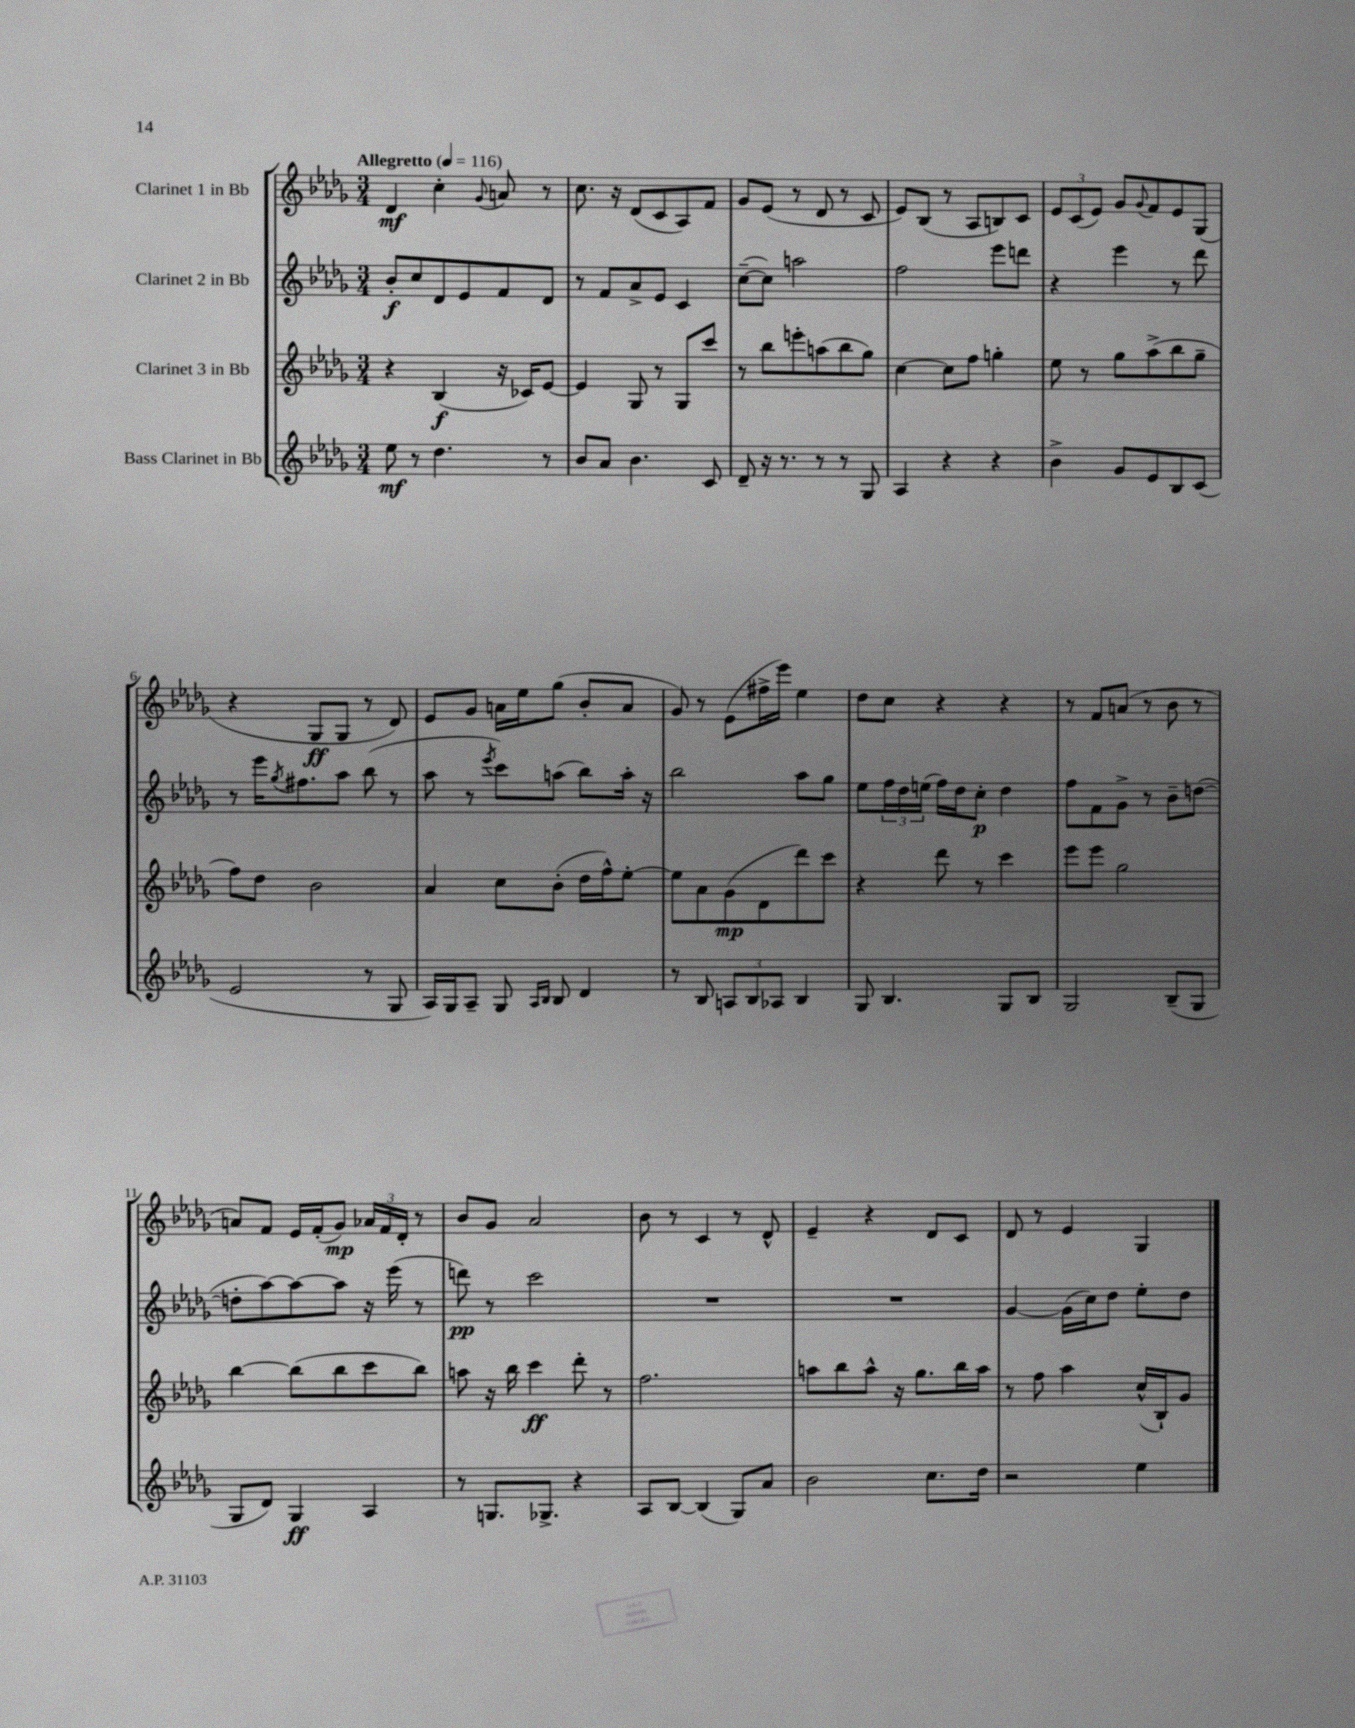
<<
\new StaffGroup <<
\new Staff = "s0" \with { instrumentName = "Clarinet 1 in Bb" } {
    \clef treble \key des \major \numericTimeSignature \time 3/4 \tempo "Allegretto" 4 = 116
    des'4\mf c''4-. \appoggiatura { ges'8 } a'8 r8 |
    c''8. r16 des'8( c'8 aes8) f'8 |
    ges'8 ees'8( r8 des'8 r8 c'8 |
    ees'8) bes8( r8 aes8 b8) c'8 |
    \tuplet 3/2 { ees'8 c'8( ees'8) } ges'8 \appoggiatura { ges'8 } f'8 ees'8 ges8( |
    r4 ges8\ff ges8 r8 des'8) |
    ees'8 ges'8 a'16 ees''16 ges''8( bes'8-. a'8 |
    ges'8) r8 ees'8( fis''16-> ees'''16) ees''4 |
    des''8 c''8 r4 r4 |
    r8 f'8 a'8( r8 bes'8 r8 |
    a'8) f'8 ees'16 f'16-.( ges'8\mp) \tuplet 3/2 { aes'16 f'16 des'16-. } r8 |
    bes'8 ges'8 aes'2 |
    bes'8 r8 c'4 r8 des'8-^ |
    ees'4-- r4 des'8 c'8 |
    des'8 r8 ees'4 ges4 \bar "|." |
}
\new Staff = "s1" \with { instrumentName = "Clarinet 2 in Bb" } {
    \clef treble \key des \major \numericTimeSignature \time 3/4
    bes'8-.\f c''8 des'8 ees'8 f'8 des'8 |
    r8 f'8 aes'8-> ees'8 c'4 |
    c''8~--( c''8) a''2 |
    f''2 ees'''8 d'''8 |
    r4 ees'''4 r8 des'''8 |
    r8 ees'''16 \acciaccatura { ges''8 } fis''8. aes''8 bes''8( r8 |
    aes''8 r8 \acciaccatura { ees'''8 } c'''8) a''8( bes''8) a''16-. r16 |
    bes''2 aes''8 ges''8 |
    ees''8 \tuplet 3/2 { f''16 des''16 e''16( } f''16) des''16 c''8-.\p des''4 |
    f''8 f'8 ges'8-> r8 bes'8-- d''8~( |
    d''8-. aes''8~) aes''8~ aes''8 r16 ees'''16( r8 |
    d'''8\pp) r8 c'''2 |
    R2. |
    R2. |
    ges'4~ ges'16( c''16) des''8 ees''8-. des''8 \bar "|." |
}
\new Staff = "s2" \with { instrumentName = "Clarinet 3 in Bb" } {
    \clef treble \key des \major \numericTimeSignature \time 3/4
    r4 bes4\f( r16 ces'16) ees'8~ |
    ees'4 ges8 r8 ges8 c'''8 |
    r8 bes''8 e'''8-. a''8( bes''8 ges''8) |
    c''4~ c''8 f''8 g''4-. |
    ees''8 r8 ges''8 aes''8->( bes''8 ges''8-- |
    f''8) des''8 bes'2 |
    aes'4 c''8 bes'8-.( des''16 f''16-^) ees''8~-. |
    ees''8 aes'8 ges'8\mp( des'8 des'''8) c'''8 |
    r4 des'''8 r8 c'''4 |
    ees'''8 ees'''8 ges''2 |
    bes''4~ bes''8( bes''8 c'''8 bes''8) |
    a''8 r16 bes''16 c'''4\ff des'''8-. r8 |
    f''2. |
    a''8 bes''8 a''8-^ r16 ges''8. bes''16 a''16 |
    r8 f''8 aes''4 c''16-^( bes16-!) ges'8 \bar "|." |
}
\new Staff = "s3" \with { instrumentName = "Bass Clarinet in Bb" } {
    \clef treble \key des \major \numericTimeSignature \time 3/4
    ees''8\mf r8 des''4. r8 |
    bes'8 aes'8 bes'4. c'8 |
    des'8-- r16 r8. r8 r8 ges8 |
    aes4 r4 r4 |
    bes'4-> ges'8 ees'8 bes8 c'8( |
    ees'2 r8 ges8 |
    aes16) ges16 aes8-- ges8 \grace { aes16 bes16 } bes8 des'4 |
    r8 bes8 \tuplet 3/2 { a8 bes8 aes8 } bes4 |
    ges8 bes4. ges8 bes8 |
    ges2 bes8--( ges8 |
    ges8 des'8) ges4\ff aes4 |
    r8 g8. ges8.-> r4 |
    aes8 bes8~ bes4( ges8) aes'8 |
    bes'2 c''8. des''16 |
    r2 ees''4 \bar "|." |
}
>>
>>
